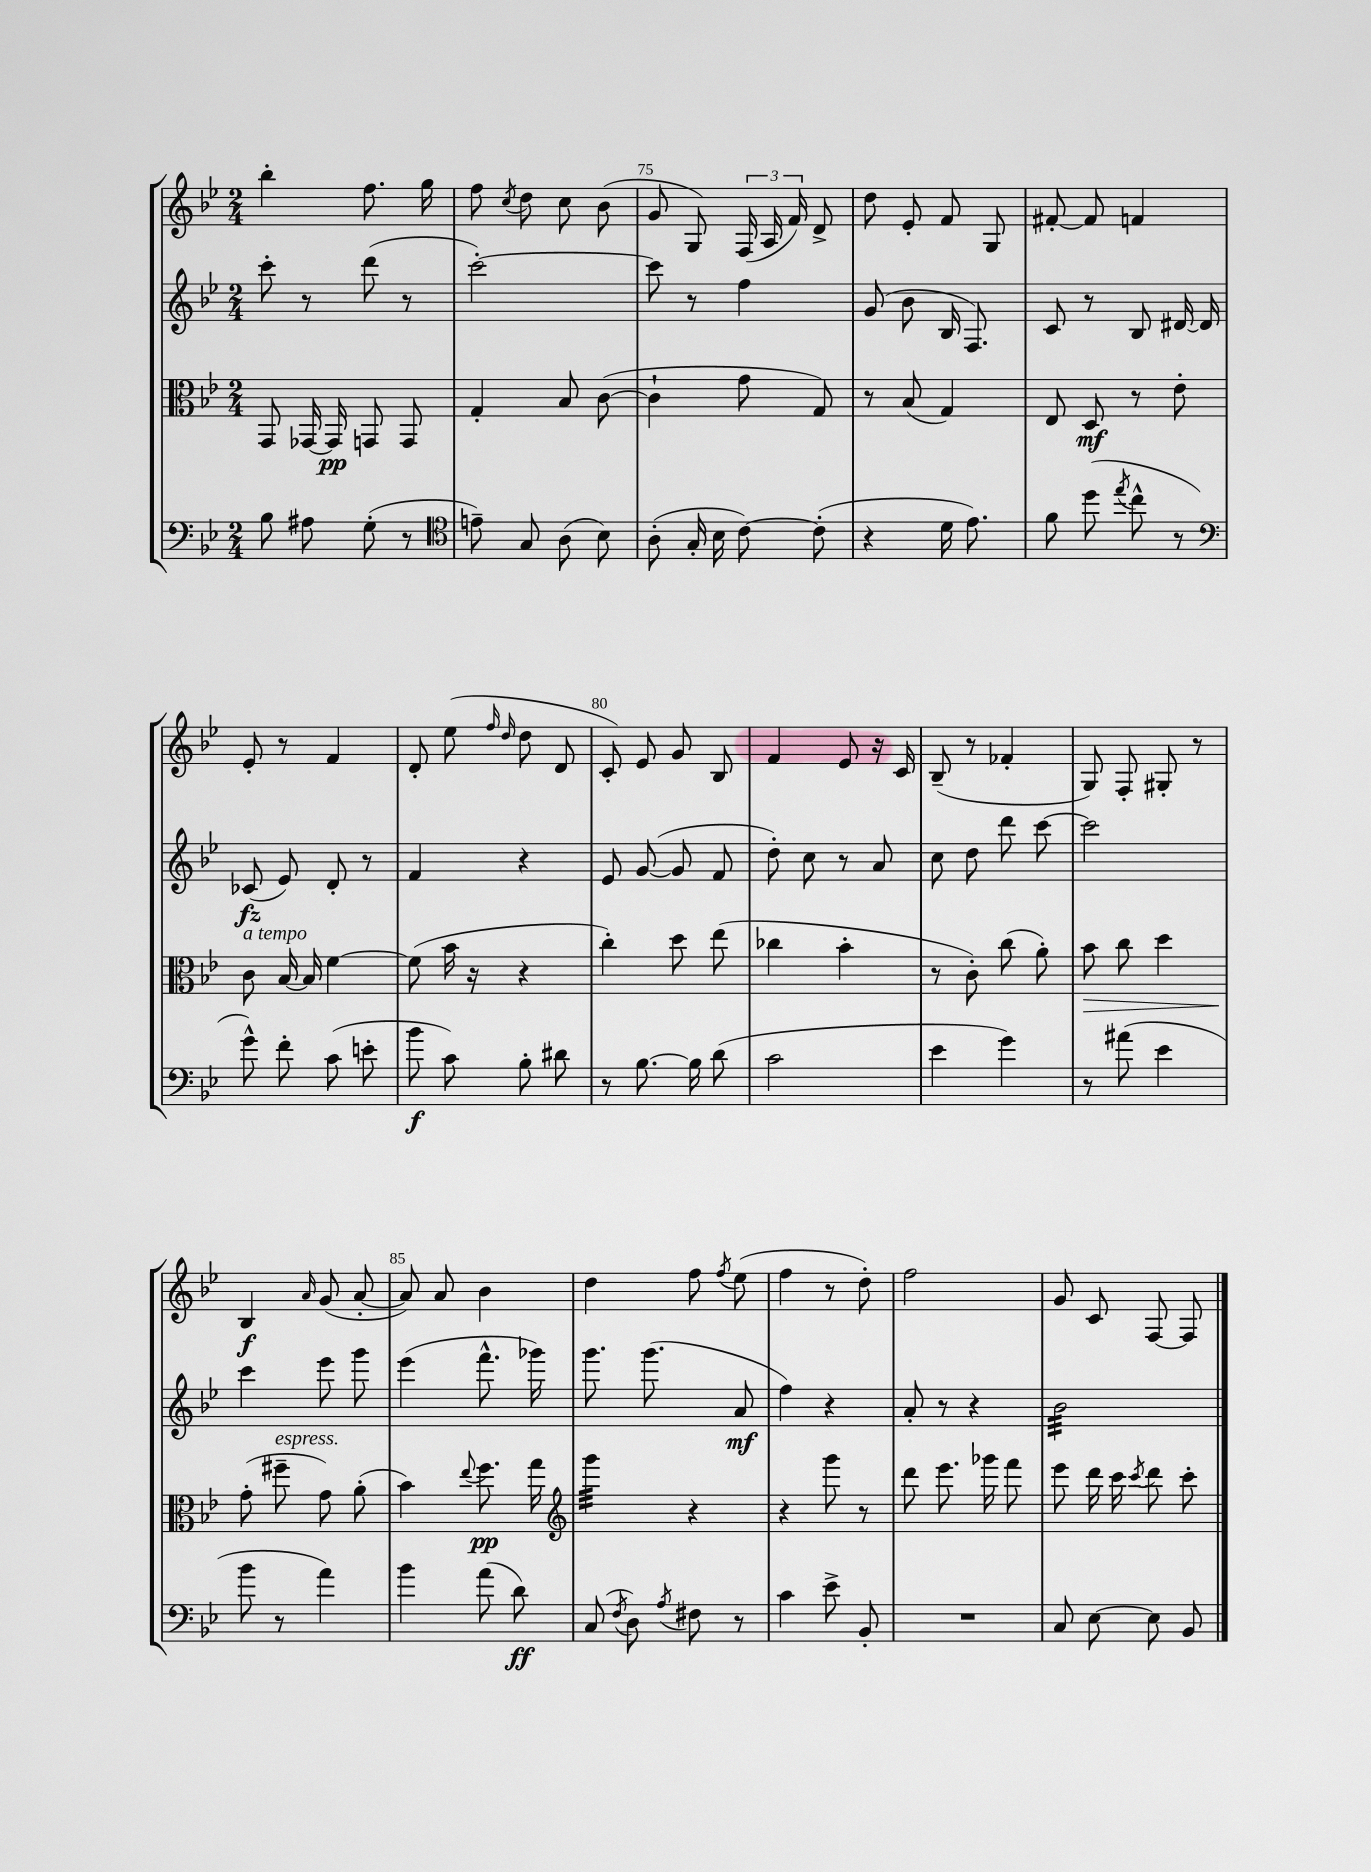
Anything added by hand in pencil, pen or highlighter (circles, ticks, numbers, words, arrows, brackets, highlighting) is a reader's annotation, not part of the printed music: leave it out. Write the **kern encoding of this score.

**kern	**kern	**kern	**kern
*staff4	*staff3	*staff2	*staff1
*clefF4	*clefC3	*clefG2	*clefG2
*k[b-e-]	*k[b-e-]	*k[b-e-]	*k[b-e-]
*M2/4	*M2/4	*M2/4	*M2/4
8B-	8GG	8ccc'	4bb-'
8A#	[16GG-	8r	.
.	16GG-]	.	.
(8G'	8GG	(8ddd	8.ff
8r	8GG	8r	.
.	.	.	16gg
=	=	=	=
*clefC4	*	*	*
8e~)	4G'	[2ccc')	8ff
.	.	.	8qcc
8G	.	.	8dd
(8A	8B-	.	8cc
8B-)	([8c	.	(8b-
=	=	=	=
(8A'	4c`]	8ccc]	8g
16G'	.	8r	8G)
16B-	.	.	.
[8c)	8g	4ff	(24F
.	.	.	24A
.	.	.	24f)
(8c']	8G)	.	8d^
=	=	=	=
4r	8r	(8g	8dd
.	(8B-	8b-	8e-'
16d	4G)	16B-	8f
8.e-)	.	8.F)	.
.	.	.	8G
=	=	=	=
8f	8E-	8c	[8f#'
(8dd	8D	8r	8f#]
8qee-	.	.	.
8cc^^	8r	8B-	4f
8r	8e-'	[16d#	.
.	.	16d#]	.
=	=	=	=
*clefF4	*	*	*
8g^^)	8c	(8c-	8e-'
8f'	[16B-	8e-)	8r
.	16B-]	.	.
(8c	[4f	8d'	4f
8e'	.	8r	.
=	=	=	=
8b-	(8f]	4f	8d'
8c)	16b-	.	(8ee-
.	16r	.	.
.	.	.	16qqff
.	.	.	16qqdd
8B-'	4r	4r	8dd
8d#	.	.	8d
=	=	=	=
8r	4cc')	8e-	8c')
[8.B-	.	([8g	8e-
.	8dd	8g]	8g
16B-]	.	.	.
(8d	(8ee-	8f	8B-
=	=	=	=
2c	4cc-	8dd')	4f
.	.	8cc	.
.	4b-'	8r	8e-
.	.	8a	16r
.	.	.	16c
=	=	=	=
4e-	8r	8cc	(8B-~
.	8c')	8dd	8r
4g)	(8cc	8ddd	4f-'
.	8a')	[8ccc	.
=	=	=	=
8r	8b-	2ccc]	8G)
(8a#	8cc	.	8F'
4e-	4dd	.	8G#'
.	.	.	8r
=	=	=	=
8b-	(8g'	4ccc	4B-
8r	8ff#~	.	.
.	.	.	16qqa
4a)	8g)	8eee-	(8g
.	(8a'	8ggg	[8a'
=	=	=	=
4b-	4b-)	(4eee-	8a])
.	.	.	8a
.	8qqee-	.	.
(8a	8.ff	8.fff^^	4b-
8d)	.	.	.
.	16gg	16ggg-)	.
=	=	=	=
*	*clefG2	*	*
(8C	4ggg	8.ggg	4dd
8qF	.	.	.
8D)	.	.	.
.	.	(8.ggg	.
8qA	.	.	.
8F#	4r	.	8ff
.	.	.	8qff
8r	.	8a	(8ee-
=	=	=	=
4c	4r	4ff)	4ff
8e-^	8ggg	4r	8r
8BB-'	8r	.	8dd')
=	=	=	=
2r	8ddd	8a'	2ff
.	8.eee-	8r	.
.	.	4r	.
.	16ggg-	.	.
.	8fff	.	.
=	=	=	=
8C	8eee-	2b-	8g
[8E-	16ddd	.	8c
.	16ccc	.	.
.	8qccc	.	.
8E-]	8ddd	.	[8F
8BB-	8ccc'	.	8F]
==	==	==	==
*-	*-	*-	*-
